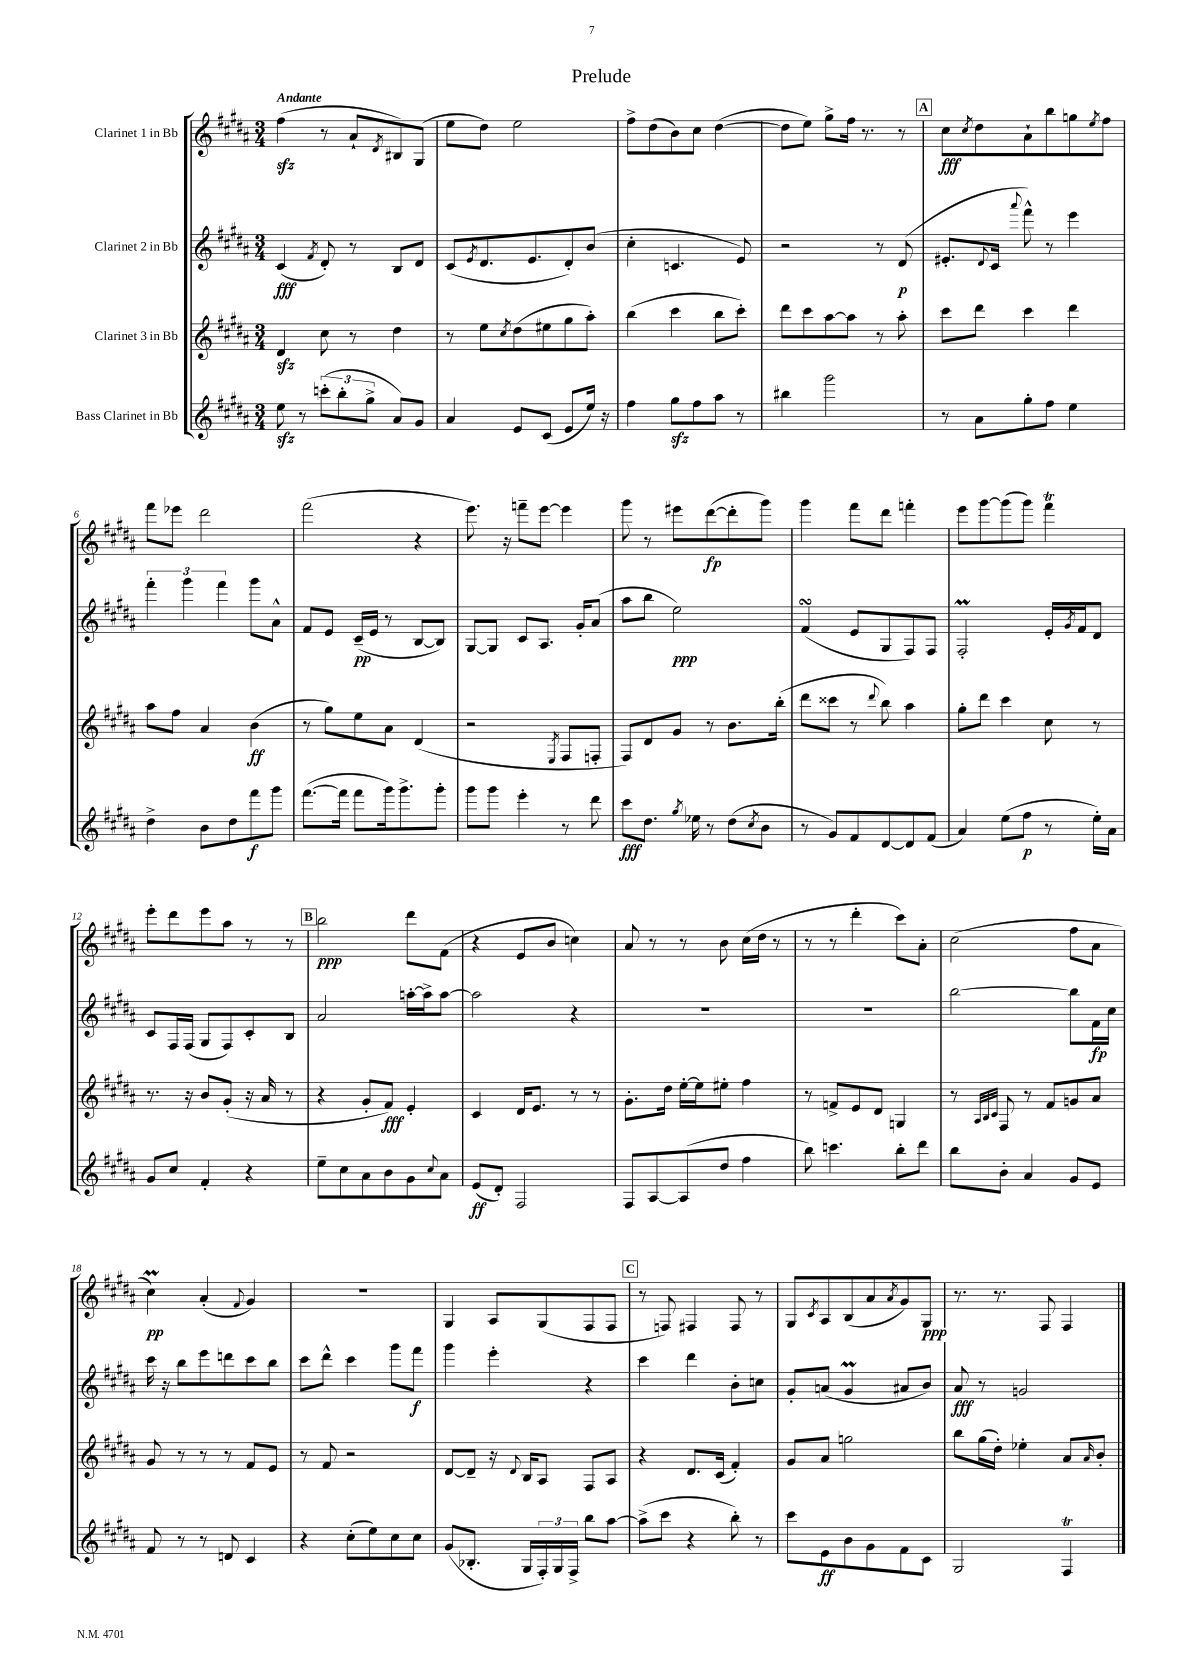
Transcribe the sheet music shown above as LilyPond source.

\header { title = "Prelude" }
<<
\new StaffGroup <<
\new Staff = "s0" \with { instrumentName = "Clarinet 1 in Bb" } {
    \clef treble \key b \major \numericTimeSignature \time 3/4 \tempo "Andante"
    fis''4\sfz( r8 ais'8-! \acciaccatura { dis'8 } bis8) gis8( |
    e''8 dis''8) e''2 |
    fis''8-> dis''8( b'8) cis''8 dis''4~( |
    dis''8 e''8) gis''8-> fis''16 r8. r8 |
    \mark \markup { \box "A" } cis''8\fff \acciaccatura { cis''8 } dis''8 ais'8-! b''8 g''8 \acciaccatura { e''8 } fis''8 |
    fis'''8 ees'''8 dis'''2 |
    fis'''2( r4 |
    e'''8.) r16 f'''8-- e'''8~ e'''4 |
    gis'''8 r8 eis'''8 dis'''8~\fp( dis'''8-. gis'''8) |
    gis'''4 fis'''8 dis'''8 f'''4-. |
    e'''8 gis'''8~ gis'''8( gis'''8) fis'''4\trill |
    e'''8-. dis'''8 e'''8 ais''8 r8 r8 |
    \mark \markup { \box "B" } b''2\ppp dis'''8 fis'8( |
    r4 e'8 b'8 c''4) |
    ais'8 r8 r8 b'8 cis''16( dis''16 r8 |
    r8 r8 dis'''4-. cis'''8) ais'8-. |
    cis''2( fis''8 ais'8 |
    cis''4\prall\pp) ais'4-.( \appoggiatura { fis'8 } gis'4) |
    R2. |
    gis4 ais8 gis8( fis8 fis8 |
    \mark \markup { \box "C" } r8 f8) fis4 fis8 r8 |
    gis8 \acciaccatura { cis'8 } ais8 b8( ais'8 \acciaccatura { ais'8 } gis'8) gis8\ppp |
    r8. r8. fis8 fis4 \bar "|." |
}
\new Staff = "s1" \with { instrumentName = "Clarinet 2 in Bb" } {
    \clef treble \key b \major \numericTimeSignature \time 3/4
    cis'4\fff( \acciaccatura { fis'8 } dis'8-.) r8 b8 dis'8 |
    cis'8( \acciaccatura { e'8 } dis'8. e'8. dis'8-.) b'8( |
    cis''4-. c'4. e'8) |
    r2 r8 dis'8\p( |
    \mark \markup { \box "A" } eis'8.-. \appoggiatura { dis'8 } cis'16 \appoggiatura { ais'''8 } fis'''8-^) r8 e'''4 |
    \tuplet 3/2 { fis'''4-. gis'''4 fis'''4 } gis'''8 ais'8-^ |
    fis'8 e'8 cis'16--\pp( e'16 r8 b8~ b8) |
    gis8~ gis8 cis'8 ais8. gis'16-. ais'8( |
    ais''8 b''8 e''2\ppp) |
    fis'4\turn( e'8 gis8 fis8) fis8 |
    fis2-.\prall e'16-. \acciaccatura { gis'8 } fis'16 dis'8 |
    cis'8 fis16 fis16( gis8 fis8) cis'8-. b8 |
    \mark \markup { \box "B" } ais'2 a''16~-. a''16-> a''8~ |
    a''2 r4 |
    R2. |
    R2. |
    b''2~ b''8 fis'16\fp cis''16 |
    cis'''16 r16 b''8 e'''8 d'''8 cis'''8 b''8 |
    cis'''8 dis'''8-^ cis'''4 gis'''8 fis'''8\f |
    gis'''4 e'''4-. r4 |
    \mark \markup { \box "C" } cis'''4 dis'''4 b'8-. c''8 |
    gis'8-. a'8( gis'4\prall ais'8 b'8) |
    ais'8\fff r8 g'2 \bar "|." |
}
\new Staff = "s2" \with { instrumentName = "Clarinet 3 in Bb" } {
    \clef treble \key b \major \numericTimeSignature \time 3/4
    dis'4\sfz cis''8 r8 dis''4 |
    r8 e''8 \acciaccatura { cis''8 } dis''8( eis''8 gis''8 ais''8-.) |
    b''4( cis'''4 b''8 cis'''8-.) |
    dis'''8 cis'''8 ais''8~ ais''8 r8 ais''8-. |
    \mark \markup { \box "A" } cis'''8 dis'''8 cis'''4 dis'''4 |
    ais''8 fis''8 ais'4 b'4\ff( |
    r8 gis''8) e''8 ais'8 dis'4( |
    r2 \acciaccatura { e8 } fis8 f8-. |
    fis8) dis'8 gis'8 r8 b'8. b''16-.( |
    dis'''8 cisis'''8 r8 \appoggiatura { dis'''8 } b''8) ais''4 |
    gis''8-. dis'''8 cis'''4 cis''8 r8 |
    r8. r16 b'8 gis'8-.( r16 ais'16 r8 |
    \mark \markup { \box "B" } r4 gis'8-. fis'8\fff) e'4-. |
    cis'4 dis'16 e'8. r8 r8 |
    gis'8.-. dis''16 e''16~-. e''16 eis''8-. fis''4 |
    r8 f'8-> e'8 dis'8 g4 |
    r8 \grace { ais32 b32 cis'32 } fis8 r8 fis'8 g'8 ais'8 |
    gis'8 r8 r8 r8 fis'8 e'8 |
    r8 fis'8 r2 |
    dis'8~ dis'8-- r16 \appoggiatura { dis'8 } b16 ais8 fis8 ais8 |
    \mark \markup { \box "C" } r4 dis'8. cis'16( fis'4-.) |
    gis'8 ais'8 g''2 |
    b''8 gis''16( dis''16-.) ees''4-. ais'8 \grace { ais'16 } b'8-. \bar "|." |
}
\new Staff = "s3" \with { instrumentName = "Bass Clarinet in Bb" } {
    \clef treble \key b \major \numericTimeSignature \time 3/4
    e''8\sfz r8 \tuplet 3/2 { c'''8-.( b''8-. gis''8-> } ais'8) gis'8 |
    ais'4 e'8 cis'8( e'8 e''16) r16 |
    fis''4 gis''8\sfz fis''8 ais''8 r8 |
    bis''4 gis'''2 |
    \mark \markup { \box "A" } r8 ais'8 gis''8-. fis''8 e''4 |
    dis''4-> b'8 dis''8 fis'''8\f gis'''8 |
    fis'''8.~( fis'''16 fis'''8 gis'''16) gis'''8.-> gis'''8-. |
    gis'''8 gis'''8 e'''4-. r8 dis'''8 |
    cis'''8\fff dis''8. \acciaccatura { gis''8 } ees''16 r8 dis''8( \acciaccatura { cis''8 } b'8 |
    r8 gis'8) fis'8 dis'8~ dis'8 fis'8( |
    ais'4) e''8( fis''8\p r8 e''16-.) ais'16 |
    gis'8 cis''8 fis'4-. r4 |
    \mark \markup { \box "B" } e''8-- cis''8 ais'8 b'8 gis'8 \appoggiatura { cis''8 } ais'8 |
    e'8\ff( dis'8-.) fis2 |
    fis8 ais8~ ais8( dis''8 fis''4 |
    b''8) c'''4. b''8-. dis'''8 |
    b''8 b'8-. ais'4 gis'8 e'8 |
    fis'8 r8 r8 d'8 cis'4 |
    r4 cis''8-.( e''8) cis''8 cis''8 |
    gis'8( bes8.-. gis16 \tuplet 3/2 { fis16-.) gis16 fis16-> } b''8 ais''8~ |
    \mark \markup { \box "C" } ais''8->( cis'''8 r4 b''8-.) r8 |
    cis'''8 e'8\ff b'8 gis'8 fis'8 cis'8 |
    gis2 fis4\trill \bar "|." |
}
>>
>>
